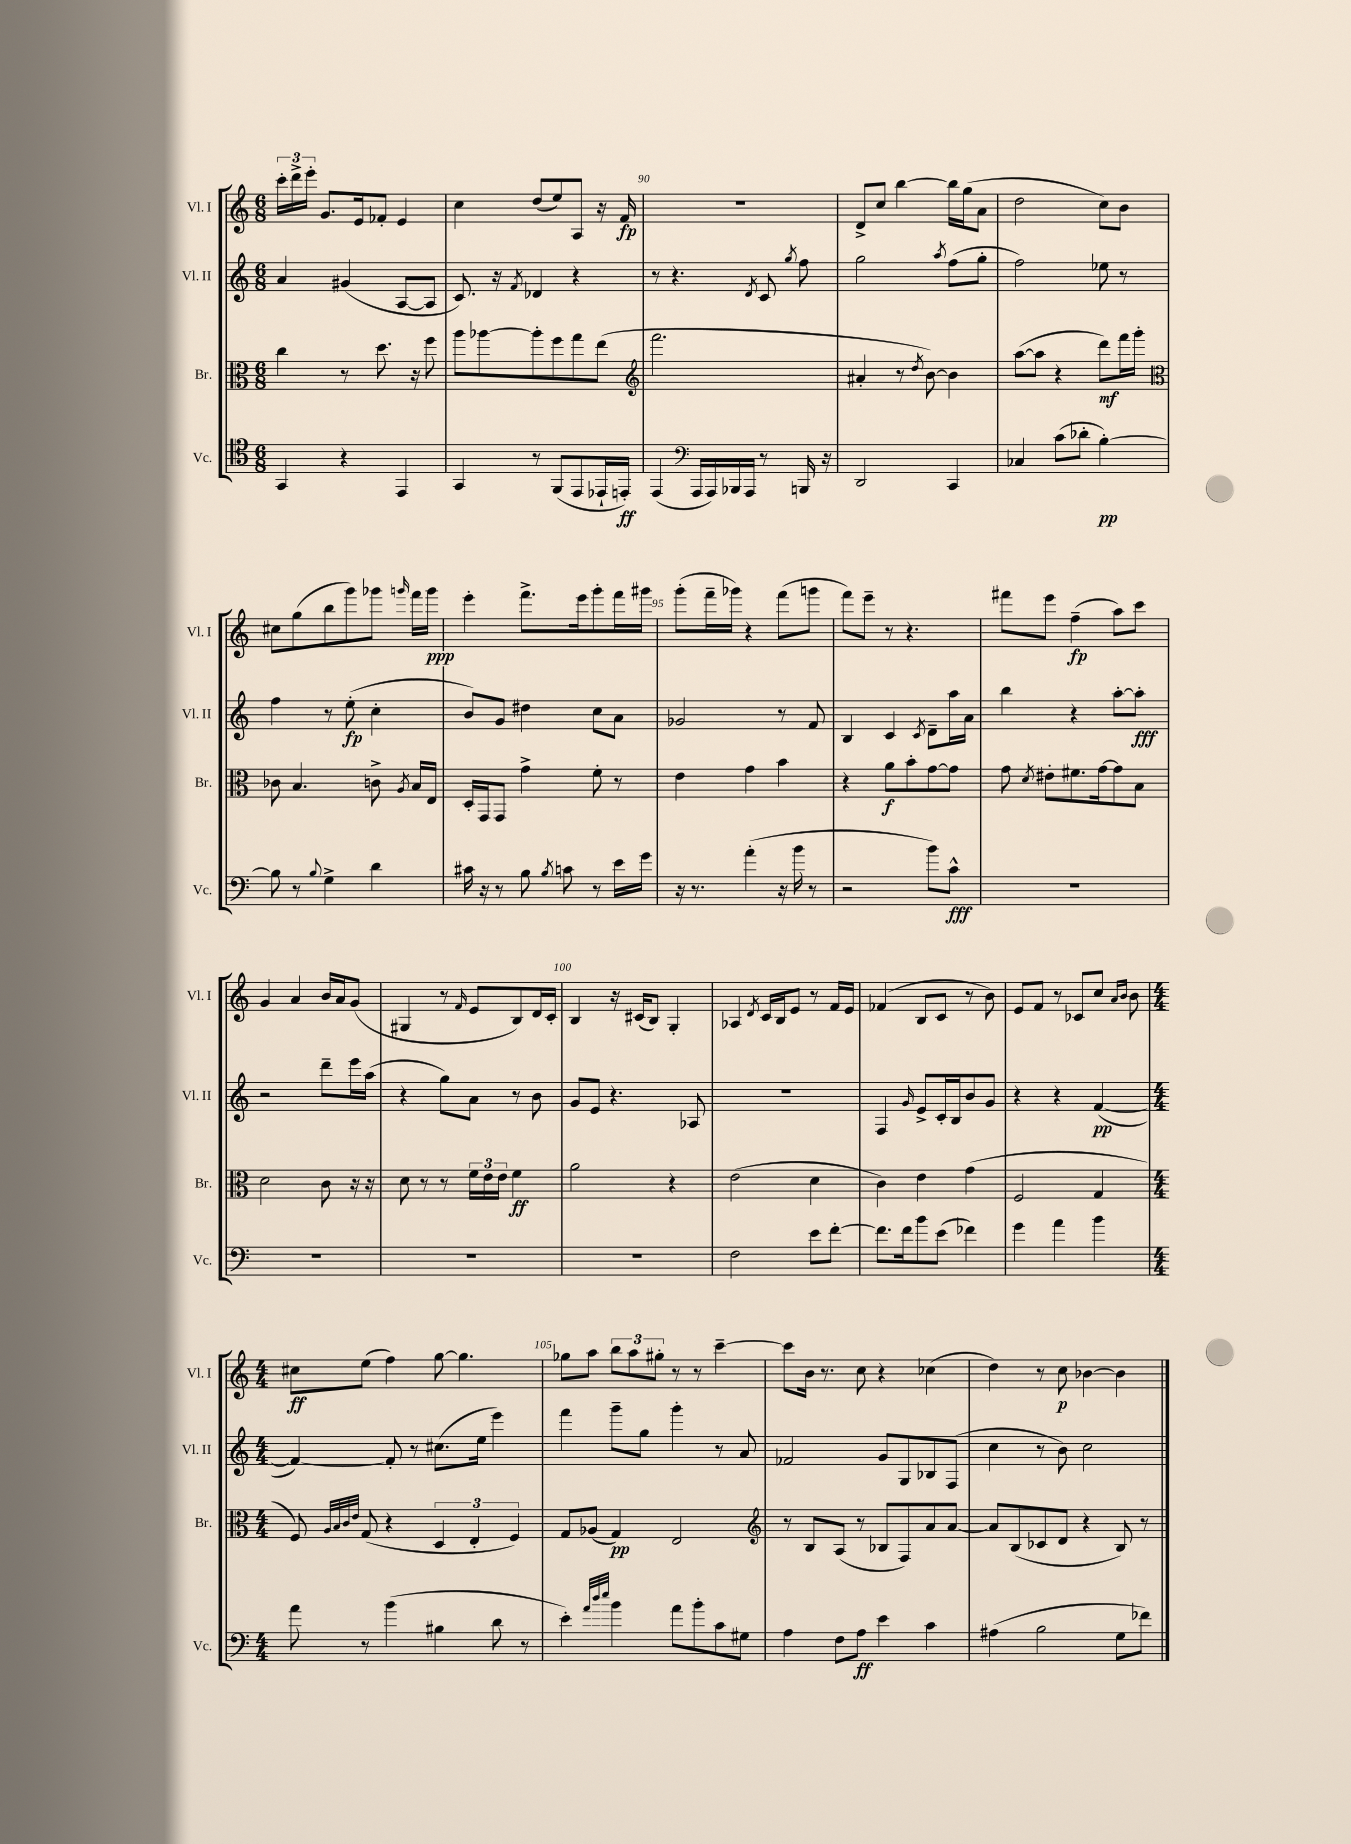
<<
\new StaffGroup <<
\new Staff = "s0" \with { instrumentName = "Vl. I" shortInstrumentName = "Vl. I" } {
    \clef treble \key c \major \numericTimeSignature \time 6/8
    \autoBeamOff \tuplet 3/2 { c'''16[-. d'''16-> e'''16]-. } g'8.[ e'16 fes'8]-. e'4 |
    c''4 d''8[( e''8) a8] r16 f'16\fp |
    R2. |
    d'8[-> c''8] b''4~ b''16[ g''16( a'8] |
    d''2 c''8[) b'8] |
    cis''8[ g''8( b''8 g'''8) ges'''8] \grace { g'''16 } f'''16[ g'''16]\ppp |
    e'''4-. f'''8.[-> e'''16 g'''8-. f'''16 gis'''16] |
    g'''8[-.( f'''16-- ges'''16]) r4 f'''8[( g'''8] |
    f'''8[) e'''8]-- r8 r4. |
    fis'''8[ e'''8] f''4--\fp( a''8[) c'''8] |
    g'4 a'4 b'16[ a'16 g'8]( |
    gis4 r8 \grace { f'16 } e'8[ b8) d'16 c'16]-. |
    b4 r16 cis'16[( b8]) g4-. |
    aes4 \acciaccatura { d'8 } c'16[ b16 e'8] r8 f'16[ e'16] |
    fes'4( b8[ c'8] r8 b'8) |
    e'8[ f'8] r8 ces'8[ c''8] \grace { a'16[ b'16] } b'8 |
    \numericTimeSignature \time 4/4 cis''8[\ff e''8]( f''4) g''8~ g''4. |
    ges''8[ a''8] \tuplet 3/2 { b''8[ a''8 gis''8]-. } r8 r8 c'''4~-- |
    c'''8[ b'16] r8. c''8 r4 ces''4( |
    d''4) r8 c''8\p bes'4~ bes'4 \bar "|." |
}
\new Staff = "s1" \with { instrumentName = "Vl. II" shortInstrumentName = "Vl. II" } {
    \clef treble \key c \major \numericTimeSignature \time 6/8
    \autoBeamOff a'4 gis'4( a8[~ a8] |
    c'8.) r16 \acciaccatura { f'8 } des'4 r4 |
    r8 r4. \acciaccatura { d'8 } c'8 \acciaccatura { g''8 } f''8 |
    g''2 \acciaccatura { a''8 } f''8[( g''8]-. |
    f''2) ees''8 r8 |
    f''4 r8 e''8-.\fp( c''4-. |
    b'8[) g'8] dis''4 c''8[ a'8] |
    ges'2 r8 f'8 |
    b4 c'4 \acciaccatura { c'8 } d'8[-- a''16 a'16] |
    b''4 r4 a''8[~-. a''8]-.\fff |
    r2 d'''8[-- e'''16 a''16]( |
    r4 g''8[) a'8] r8 b'8 |
    g'8[ e'8] r4. aes8 |
    R2. |
    f4 \grace { g'16 } e'8[-> c'16-. b16 b'8 g'8] |
    r4 r4 f'4~\pp( |
    \numericTimeSignature \time 4/4 f'4~) f'8-. r8 cis''8.[( e''16] e'''4) |
    f'''4 g'''8[-- g''8] g'''4-. r8 a'8 |
    fes'2 g'8[ g8 bes8 f8]( |
    c''4 r8 b'8) c''2 \bar "|." |
}
\new Staff = "s2" \with { instrumentName = "Br." shortInstrumentName = "Br." } {
    \clef alto \key c \major \numericTimeSignature \time 6/8
    \autoBeamOff c''4 r8 d''8. r16 f''8 |
    a''8[ aes''8~ aes''8-. f''8 g''8 e''8]( |
    \clef treble f'''2. |
    ais'4-. r8 \acciaccatura { d''8 } b'8~) b'4 |
    a''8[~( a''8] r4 d'''8[\mf) f'''16 g'''16]-. |
    \clef alto ces'8 b4. c'8-> \acciaccatura { a8 } b16[ e16] |
    d16[-. g,16 g,8] g'4-> f'8-. r8 |
    e'4 g'4 b'4 |
    r4 a'8[\f b'8-. g'8~ g'8] |
    g'8 \acciaccatura { d'8 } eis'8[-. fis'8. g'16~ g'8 b8] |
    d'2 c'8 r16 r16 |
    d'8 r8 r8 \tuplet 3/2 { f'16[ e'16 e'16] } f'4\ff |
    a'2 r4 |
    e'2( d'4 |
    c'4) e'4 g'4( |
    f2 g4 |
    \numericTimeSignature \time 4/4 f8) \grace { a32[ b32 c'32 e'32] } g8( r4 \tuplet 3/2 { d4 e4-. f4) } |
    g8[ aes8]( g4\pp) e2 |
    \clef treble r8 b8[ a8]( r8 bes8[ f8) a'8 a'8]~ |
    a'8[ b8( ces'8 d'8] r4 b8) r8 \bar "|." |
}
\new Staff = "s3" \with { instrumentName = "Vc." shortInstrumentName = "Vc." } {
    \clef tenor \key c \major \numericTimeSignature \time 6/8
    \autoBeamOff g,4 r4 e,4 |
    g,4 r8 f,8[( e,8 ees,16-! e,16]-.\ff) |
    e,4( \clef bass a,,16[ a,,16) bes,,16 a,,16] r8 b,,16 r16 |
    d,2 c,4 |
    ces4 c'8[( des'8]-. b4~-.\pp) |
    b8 r8 \appoggiatura { b8 } g4-> d'4 |
    cis'16 r16 r8 b8 \acciaccatura { b8 } c'8 r8 e'16[ g'16] |
    r16 r8. a'4-.( r16 b'16 r8 |
    r2 b'8[) c'8]-^\fff |
    R2. |
    R2. |
    R2. |
    R2. |
    f2 e'8[ f'8]~-. |
    f'8.[ f'16 b'8 e'8]( fes'4) |
    g'4 a'4 b'4 |
    \numericTimeSignature \time 4/4 a'8 r8 b'4( bis4 d'8 r8 |
    e'4-.) \grace { a'32[ d''32 e''32] } b'4 a'8[ b'8-. c'8 gis8] |
    a4 f8[ a8]\ff e'4 c'4 |
    ais4( b2 g8[ fes'8]) \bar "|." |
}
>>
>>
\layout { \context { \Score currentBarNumber = #88 \override BarNumber.break-visibility = ##(#f #t #t) barNumberVisibility = #(every-nth-bar-number-visible 5) } }
